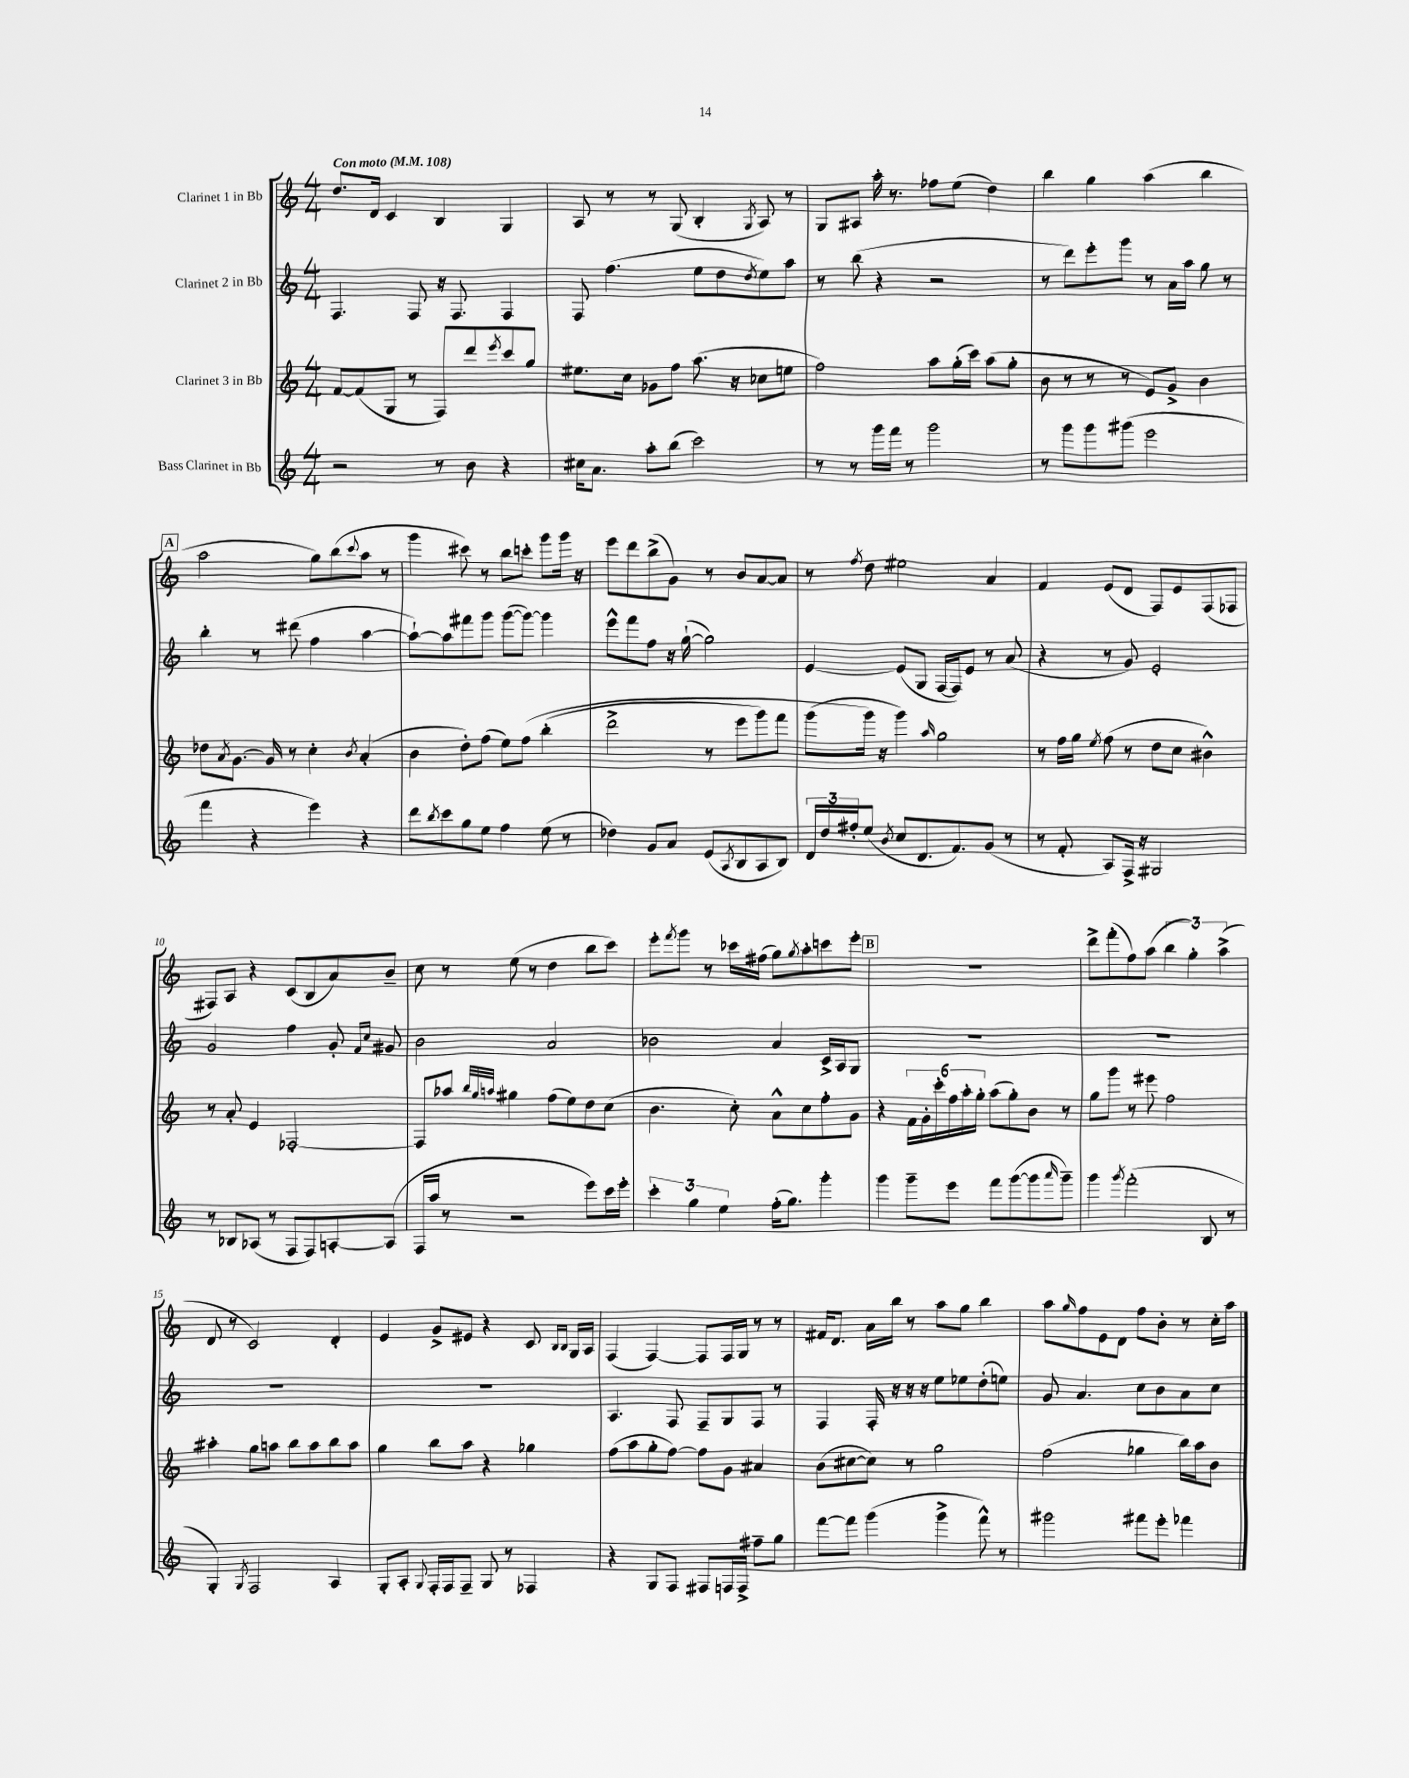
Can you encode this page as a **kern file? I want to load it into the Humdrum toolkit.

**kern	**kern	**kern	**kern
*part4	*part3	*part2	*part1
*staff4	*staff3	*staff2	*staff1
*I"Bass Clarinet in Bb	*I"Clarinet 3 in Bb	*I"Clarinet 2 in Bb	*I"Clarinet 1 in Bb
*clefG2	*clefG2	*clefG2	*clefG2
*k[]	*k[]	*k[]	*k[]
*M4/4	*M4/4	*M4/4	*M4/4
*MM108	*MM108	*MM108	*MM108
=1	=1	=1	=1
!	!	!	!LO:TX:a:B:t=Con moto
2r	[8f/L	4.F/	8.dd/L
.	(8f/]	.	.
.	.	.	16d/Jk
.	8G/J	.	4c/
.	8r	8F/	.
8r	8F/L)	16r	4B/
.	.	8.F/	.
8b\	8ddd/	.	.
.	8qeee/	.	.
4r	8ccc/	4F/	4G/
.	8gg/J	.	.
=2	=2	=2	=2
16cc#X\KL	8.ee#X\L	8F/	8A/
8.a\J	.	.	.
.	.	(4.ff\	8r
.	16cc\Jk	.	.
8aa'\L	8g-X\L	.	8r
(8bb\J	8ff\J	.	(8G/
2ccc\)	(8.aa\	8ee\L	4B'/
.	.	8dd\	.
.	16r	.	.
.	.	8qdd/	8qG/
.	8cc-X\L	8ee\)	8A/)
.	8een\J	8aa\J	8r
=3	=3	=3	=3
8r	2ff\)	8r	8G/L
8r	.	(8bb\	8A#X/J
16ggg\LL	.	4r	16aa'\
16fff\JJ	.	.	8.r
8r	.	.	.
2ggg\	8aa\L	2r	8ff-X\L
.	(16gg'\L	.	(8ee\J
.	16ccc\JJ)	.	.
.	(8aa\L	.	4dd\)
.	8gg'\J	.	.
=4	=4	=4	=4
8r	8b\	8r	4bb\
8ggg\L	8r	8ddd\L)	.
8ggg\	8r	8eee'\	4gg\
(8ggg#X\J	8r	8ggg\J	.
2eee\	8e/L)	8r	(4aa\
.	8g^/J	16a\LL	.
.	.	16aa\JJ	.
.	4b\	8gg\	4bb\
.	.	8r	.
!!LO:LB:g=z
!!LO:REH:place=s1:t=A
=5	=5	=5	=5
4fff\	8dd-X\L	4bb'\	2aa\
.	8qa/	.	.
.	[8.g\J	.	.
4r	.	8r	.
.	16g/]	.	.
.	8r	(8ddd#X\	.
4eee\)	4cc'\	4ff\	8gg\L)
.	.	.	(8bb\
.	8qb/	.	8qqccc/
4r	(4a'/	[4aa\	8aa\J
.	.	.	8r
=6	=6	=6	=6
8ddd\L	4b\	8aa`\L_)	4ggg\
8qbb/	.	.	.
8ccc\	.	8aa\]	.
8gg\	8dd'\L)	8fff#X\	8ccc#X\)
8ee\J	(8ff\J	8ggg\J	8r
4ff\	8ee\L)	([8ggg\L	8bb\L
.	(8ff\J	8ggg\J_)	8cccn'\J
(8ee\	(4bb'\	4ggg\]	8ggg\L
8r	.	.	16ggg\Jk
.	.	.	16r
=7	=7	=7	=7
4dd-X\)	2ddd^\	8eee^^\L	8eee\L
.	.	8fff\	8ddd\
8g/L	.	8ff\J	(8bb^\
8a/J	.	16r	8g\J)
.	.	([16gg`\	.
(8e/L	8r	2gg\])	8r
8qA/	.	.	.
8B/	8eee\L	.	8b/L
8A/	8ggg\)	.	[8a/
8B/J)	8fff\J	.	8a/J]
=8	=8	=8	=8
24d/LL	(8ggg\L	[4e/	8r
24dd/	.	.	.
24ff#X'/J	.	.	.
.	.	.	8qff/
(8ee/J	16ggg\Jk)	.	8dd\
.	16r	.	.
8qb/	.	.	.
8cc/L	4ggg\)	(8e/L]	2ee#X\
8.d/	.	8G/J	.
.	16qqaa/	.	.
.	2gg\	[16F/LL	.
8.f/)	.	16F/J])	.
.	.	8e/J	.
(8g/J	.	8r	4a/
8r	.	(8a/	.
=9	=9	=9	=9
8r	8r	4r	4f/
8f'/	16ff\LL	.	.
.	16gg\JJ	.	.
.	8qee/	.	.
8A/L)	(8ff\	8r	(8e/L
16F^/Jk	8r	8g/)	8d/J
16r	.	.	.
2G#X/	8dd\L	2e'/	8F/L)
.	8cc\J	.	8e/
.	4b#X^^\)	.	(8F/
.	.	.	8F-X/J
!!LO:LB:g=z
=10	=10	=10	=10
8r	8r	2g/	8F#X/L)
8B-X/L	8a'/	.	8A/J
(8A-X/J	4e/	.	4r
8r	.	.	.
8F/L	[2F-X'/	4ff\	(8c/L
8F/)	.	.	8B/
[8An'/	.	8g'/	8a/)
.	.	16qqf/LL	.
.	.	16qqcc/JJ	.
(8A/J]	.	8g#X/	8b~/J
=11	=11	=11	=11
16F/LL	8F-/L]	2b\	8cc\
16aa/JJ	.	.	.
8r	8aa-X/J	.	8r
.	32qqbb/LLL	.	.
.	32qqgg/	.	.
.	32qqaan/JJJ	.	.
2r	4gg#X\	.	(8ee\
.	.	.	8r
.	(8ff\L	2a/	4dd\
.	8ee\)	.	.
8eee\L)	8dd\	.	8bb\L
16ccc\L	(8cc\J	.	8ccc\J)
16eee'\JJ	.	.	.
=12	=12	=12	=12
6ccc'\	4.b\	2b-X\	8eee'\L
.	.	.	8qfff/
.	.	.	8ggg\J
6gg\	.	.	.
.	.	.	8r
6ee\	.	.	.
.	8cc'\)	.	16ccc-X\LL
.	.	.	(16ff#X\JJ
(16ff'\KL	8a^^\L	4a/	8gg\L)
8.gg\J)	.	.	.
.	.	.	8qgg/
.	8cc\	.	8aa'\
4ggg'\	8ff'\	16c^/LL	8cccn\
.	.	16A/J	.
.	8g\J	8G/J	8eee'\J
!!LO:REH:place=s1:t=B
=13	=13	=13	=13
4ggg\	4r	1r	1r
8ggg~\L	24f\LL	.	.
.	24g'\	.	.
.	24ccc'\	.	.
8eee\J	24ff\	.	.
.	24aa'\	.	.
.	24gg'\JJ	.	.
8fff\L	(8aa\L	.	.
([8ggg\	8gg'\)	.	.
8ggg\]	8b\J	.	.
16qqaaa/	.	.	.
8ggg~\J)	8r	.	.
=14	=14	=14	=14
4ggg\	8gg\L	1r	8ddd^\L
.	8ggg\J	.	(8fff'\
8qggg/	.	.	.
(2fff'\	8r	.	8ff\)
.	8eee#X\	.	(8aa\J
.	2ff\	.	6bb\
.	.	.	6gg'\)
8B/	.	.	.
.	.	.	(6aa^\
8r	.	.	.
!!LO:LB:g=z
=15	=15	=15	=15
4G'/)	4aa#X'\	1r	8d/
.	.	.	8r
8qG/	.	.	.
2F/	8gg\L	.	2c/)
.	8aan\J	.	.
.	8bb\L	.	.
.	8aa\	.	.
4A/	8bb\	.	4d'/
.	8aa\J	.	.
=16	=16	=16	=16
8G'/L	4gg\	1r	4e/
8A'/J	.	.	.
8qqG/	.	.	.
16F'/LL	8bb\L	.	8g^/L
16F/J	.	.	.
8F~/J	8aa\J	.	8e#X/J
8G/	4r	.	4r
8r	.	.	.
4F-X/	4gg-X\	.	8c/
.	.	.	16qqB/LL
.	.	.	16qqB/JJ
.	.	.	16G/LL
.	.	.	16A/JJ
=17	=17	=17	=17
4r	(8ff\L	4.A/	(4F/
.	8aa\	.	.
8G/L	8gg'\	.	[4F/)
8F/J	[8ff\J)	8F/	.
8F#X/L	8ff\L]	8F~/L	8F/L]
16Fn/L	8g\J	8G/	16F/L
16F^/JJ	.	.	16G/JJ
8ff#X~\L	4a#X/	8F/J	8r
8gg\J	.	8r	8r
=18	=18	=18	=18
[8fff\L	(8b\L	4F/	16f#X/KL
.	.	.	8.d/J
8fff\J]	[8cc#X\	.	.
(4ggg\	8cc#\J])	16F'/	16a\LL
.	.	16r	16bb\JJ
.	8r	16r	8r
.	.	16r	.
4ggg^\	2gg\	8ee\L	8aa\L
.	.	8ee-X\	8gg\J
8fff^^\)	.	(8dd'\	4bb\
8r	.	8een\J)	.
=19	=19	=19	=19
2ggg#X\	(2ff\	8g/	8aa\L
.	.	.	16qqgg/
.	.	4.a/	8ff\
.	.	.	8e\
.	.	.	8d\J
8fff#X\L	4gg-X\	8cc\L	8ff\L
8eee'\J	.	8b\	8b'\J
4fff-X\	16bb\LL)	8a\	8r
.	16aa\J	.	.
.	8b\J	8cc\J	16cc'\LL
.	.	.	16aa\JJ
==	==	==	==
*-	*-	*-	*-
